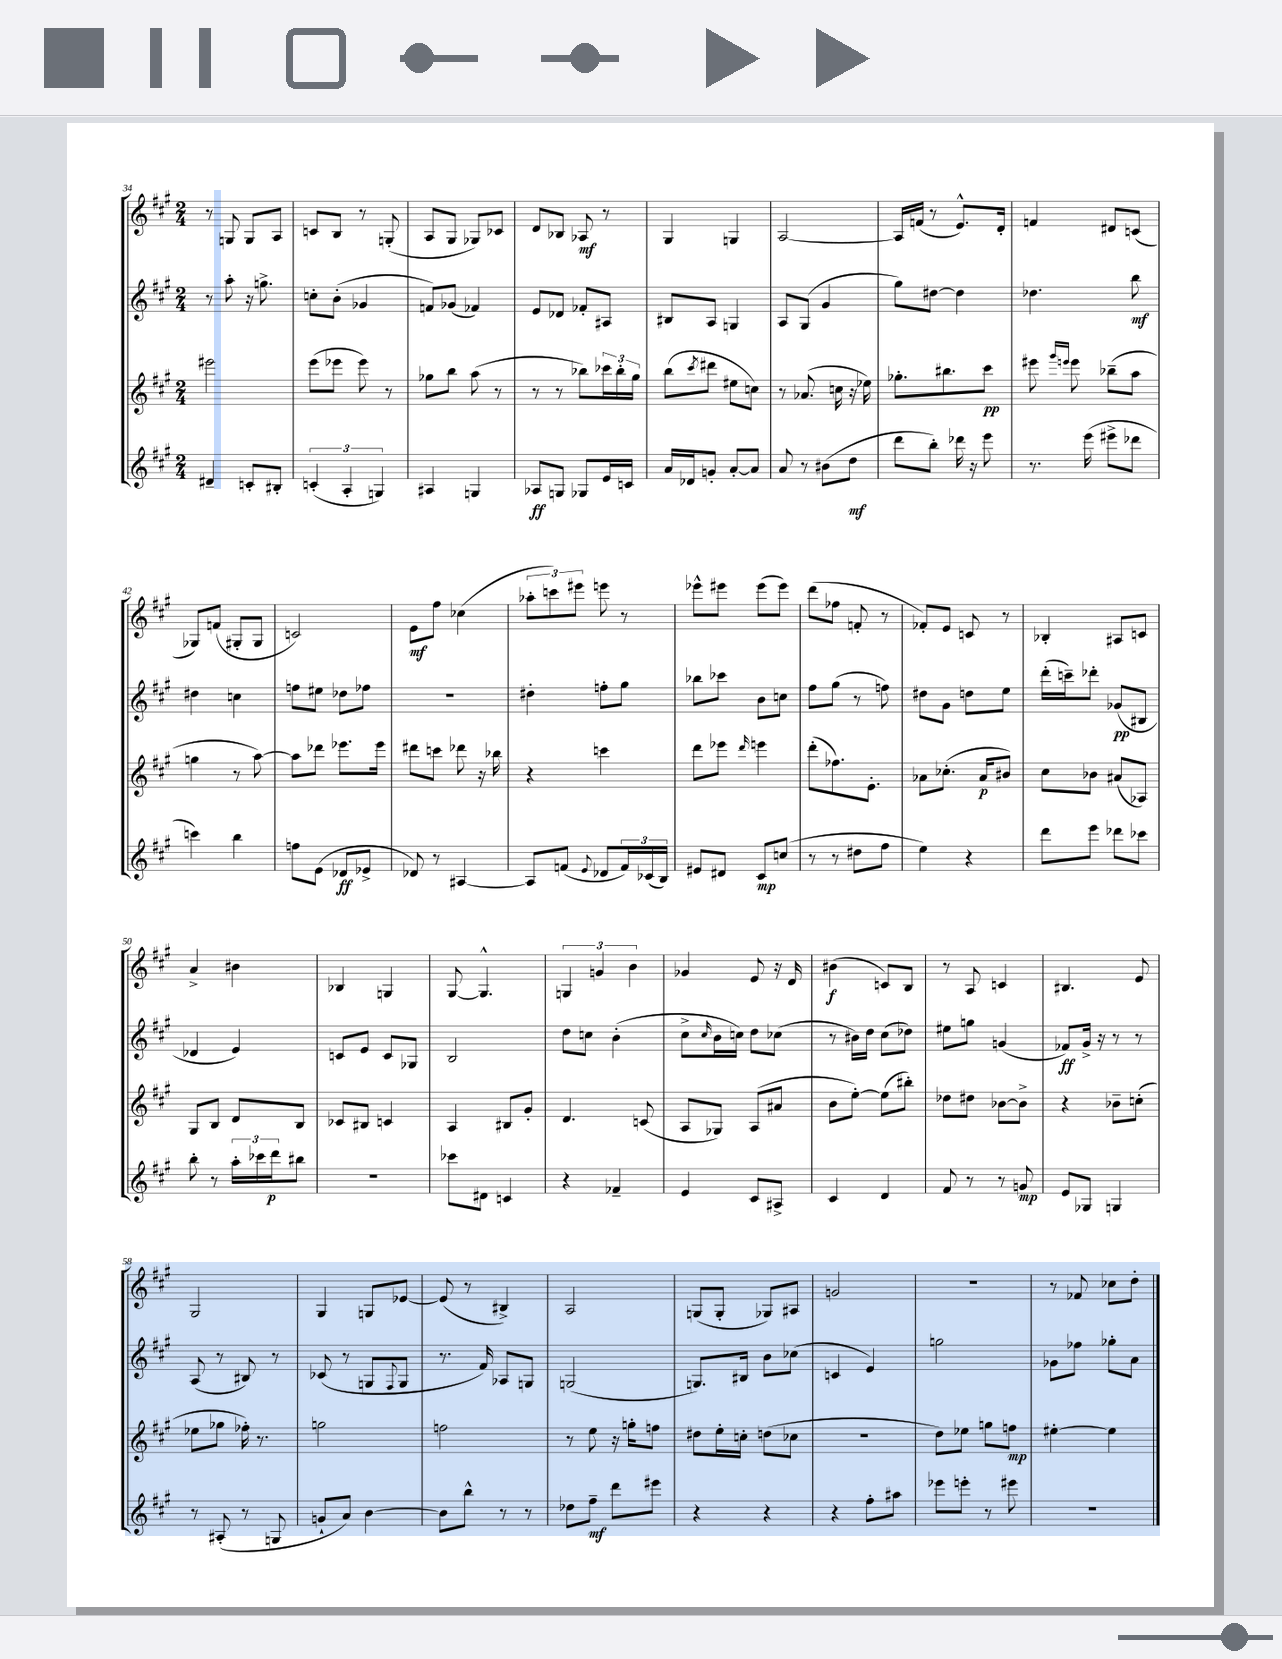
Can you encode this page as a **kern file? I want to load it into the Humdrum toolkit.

**kern	**kern	**kern	**kern
*staff4	*staff3	*staff2	*staff1
*clefG2	*clefG2	*clefG2	*clefG2
*k[f#c#g#]	*k[f#c#g#]	*k[f#c#g#]	*k[f#c#g#]
*M2/4	*M2/4	*M2/4	*M2/4
4d#~	2eee#	8r	8r
.	.	8aa'	8G
8c'	.	16r	8G
.	.	8.gg^	.
8B#'	.	.	8A
=	=	=	=
(6c'	(8eee	8cc'	8c
.	8eee-	(8b'	8B
6A'	.	.	.
.	8eee-)	4g-	8r
6G)	.	.	.
.	8r	.	(8G'
=	=	=	=
4A#	8gg-	8f)	8A
.	8bb	(8g-	8G#
4G	(8aa	4f-)	8G-)
.	8r	.	8c-
=	=	=	=
8A-	8r	8e	8d
8G	8r	8d-	8B-
8G-	8bb-)	8f-'	8A-
16e	24ccc-	8A#	8r
.	24bb-'	.	.
16c	.	.	.
.	24gg#	.	.
=	=	=	=
16a	(8bb	8B#	4G#
16d-	.	.	.
.	8qccc#	.	.
8g'	8ddd#	8A	.
[8a'	8ee#	4G	4G
8a]	8cc)	.	.
=	=	=	=
8a	8r	8A	[2A
8r	(8.a-	(8G#	.
(8b#	.	4g#	.
.	16cc	.	.
8dd	16r	.	.
.	16ee-)	.	.
=	=	=	=
8ddd	8.gg-'	8gg#)	16A]
.	.	.	(16f
8bb')	.	[8dd#	8r
.	8.bb#	.	.
16ddd-	.	4dd#]	8.e^^)
16r	.	.	.
8eee	8ccc#	.	.
.	.	.	16d'
=	=	=	=
8.r	8eee#	4.dd-	4f
.	16qqggg#	.	.
.	16qqeee	.	.
.	8eee	.	.
(16eee	.	.	.
8eee#^	(8bb-~	.	8d#
8ddd-	8aa	8bb	(8c
=	=	=	=
4ccc)	4gg	4dd#	8G-)
.	.	.	(8f
4bb	8r	4cc	8G#'
.	[8aa)	.	8G#
=	=	=	=
8ff	8aa]	8ff	2c)
(8e	8ddd-	8ee#	.
8d-	8.eee-	8dd-	.
8e-^	.	8ff-	.
.	16eee-	.	.
=	=	=	=
8d-)	8ddd#	2r	8e
8r	8ccc	.	8ff#
[4A#	8ddd-	.	(4cc-
.	16r	.	.
.	16bb-	.	.
=	=	=	=
8A#]	4r	4dd#'	12aa-'
.	.	.	12ccc)
(8f	.	.	.
.	.	.	12eee#
8qqe	.	.	.
8d-	4ccc	8ff'	8eee
24f)	.	8gg#	8r
(24c-	.	.	.
24B)	.	.	.
=	=	=	=
8e#	8ddd	8bb-	8eee-^^
8d#	8eee-	8ccc-	8eee#
.	16qqddd	.	.
8c#	4eee	8b	(8eee#
(8cc	.	8cc	8eee#)
=	=	=	=
8r	(8ddd'	8ff#	(8ddd
8r	8.ff-)	(8gg#	8ff-
8dd#	.	8r	8f'
.	8.e'	.	.
8ff#	.	8ff)	8r
=	=	=	=
4ee)	8a-	8dd#	8f-')
.	(8.cc-'	8g#	8e
4r	.	8dd	8c
.	16a-	.	.
.	8b#)	8ee	8r
=	=	=	=
8ddd	8cc#	(16ddd'	4B-'
.	.	16ccc~)	.
8eee	8b-	8ddd-'	.
8ddd-	(8a#	(8g-	8A#
8ccc-	8A-)	8B#	8c
=	=	=	=
8bb'	8G#	4d-	4a^
8r	8B	.	.
24aa'	8d	4e)	4b#
24ccc-	.	.	.
24ddd	.	.	.
8bb#	8B	.	.
=	=	=	=
2r	8c-	8c	4B-
.	8B#	8e	.
.	4c	8c	4G
.	.	8G-	.
=	=	=	=
8ccc-	4A	2B	[8G#
8d#	.	.	4.G#^^]
4c	8B#	.	.
.	8g#'	.	.
=	=	=	=
4r	4.d	8dd	6G
.	.	8cc	.
.	.	.	6g
4f-~	.	(4b'	.
.	.	.	6b
.	(8c	.	.
=	=	=	=
4e	8A	8cc#^	4g-
.	.	16qqcc#	.
.	8G-)	16b	.
.	.	16cc)	.
8c#	(8A	8dd	8e
8A#^	8a#	(8cc-	16r
.	.	.	16d
=	=	=	=
4c#	8b	8r	(4b#
.	[8ee')	16b#)	.
.	.	16dd	.
4d	(8ee]	(8cc#	8c)
.	8bb#')	8dd-)	8B
=	=	=	=
8f#	8dd-	8ee#	8r
8r	8dd#	8gg	8A
8r	[8b-	(4g	4c
8g	8b-^]	.	.
=	=	=	=
8e	4r	8f-)	4.B#
8G-	.	16g#^	.
.	.	16r	.
4G	8b-~	8r	.
.	(8cc'	8r	8e
=	=	=	=
8r	8ee-	(8A	2G#
(8A#'	8gg-	8r	.
8r	16ff-')	8B#)	.
.	8.r	.	.
8G	.	8r	.
=	=	=	=
8g`	2gg	(8c-	4G#
8a)	.	8r	.
[4b	.	8G	8G
.	.	8qqF#	.
.	.	8G	[8e-
=	=	=	=
8b]	2ff	8.r	(8e-]
8bb^^	.	.	8r
.	.	16f#)	.
8r	.	8A-	4B#^)
8r	.	8G	.
=	=	=	=
8dd-	8r	(2G	2A
8ff#~	8ee	.	.
8ddd	16r	.	.
.	16gg'	.	.
8eee#	8ff	.	.
=	=	=	=
4r	8dd#	8.G)	(8G
.	16ee'	.	8G'
.	16cc'	16B#	.
4r	(8dd	8b	8G-)
.	8cc-	(8cc-	8A#
=	=	=	=
4r	2r	4c	2g
8ff#'	.	4e)	.
8aa#	.	.	.
=	=	=	=
8eee-	8dd)	2gg	2r
8eee'	8ee-	.	.
8r	8gg	.	.
8eee#	8ff	.	.
=	=	=	=
2r	[4ee#'	8g-	8r
.	.	8ff-	8f-
.	4ee#]	8gg-'	8cc-
.	.	8a	8dd'
==	==	==	==
*-	*-	*-	*-
